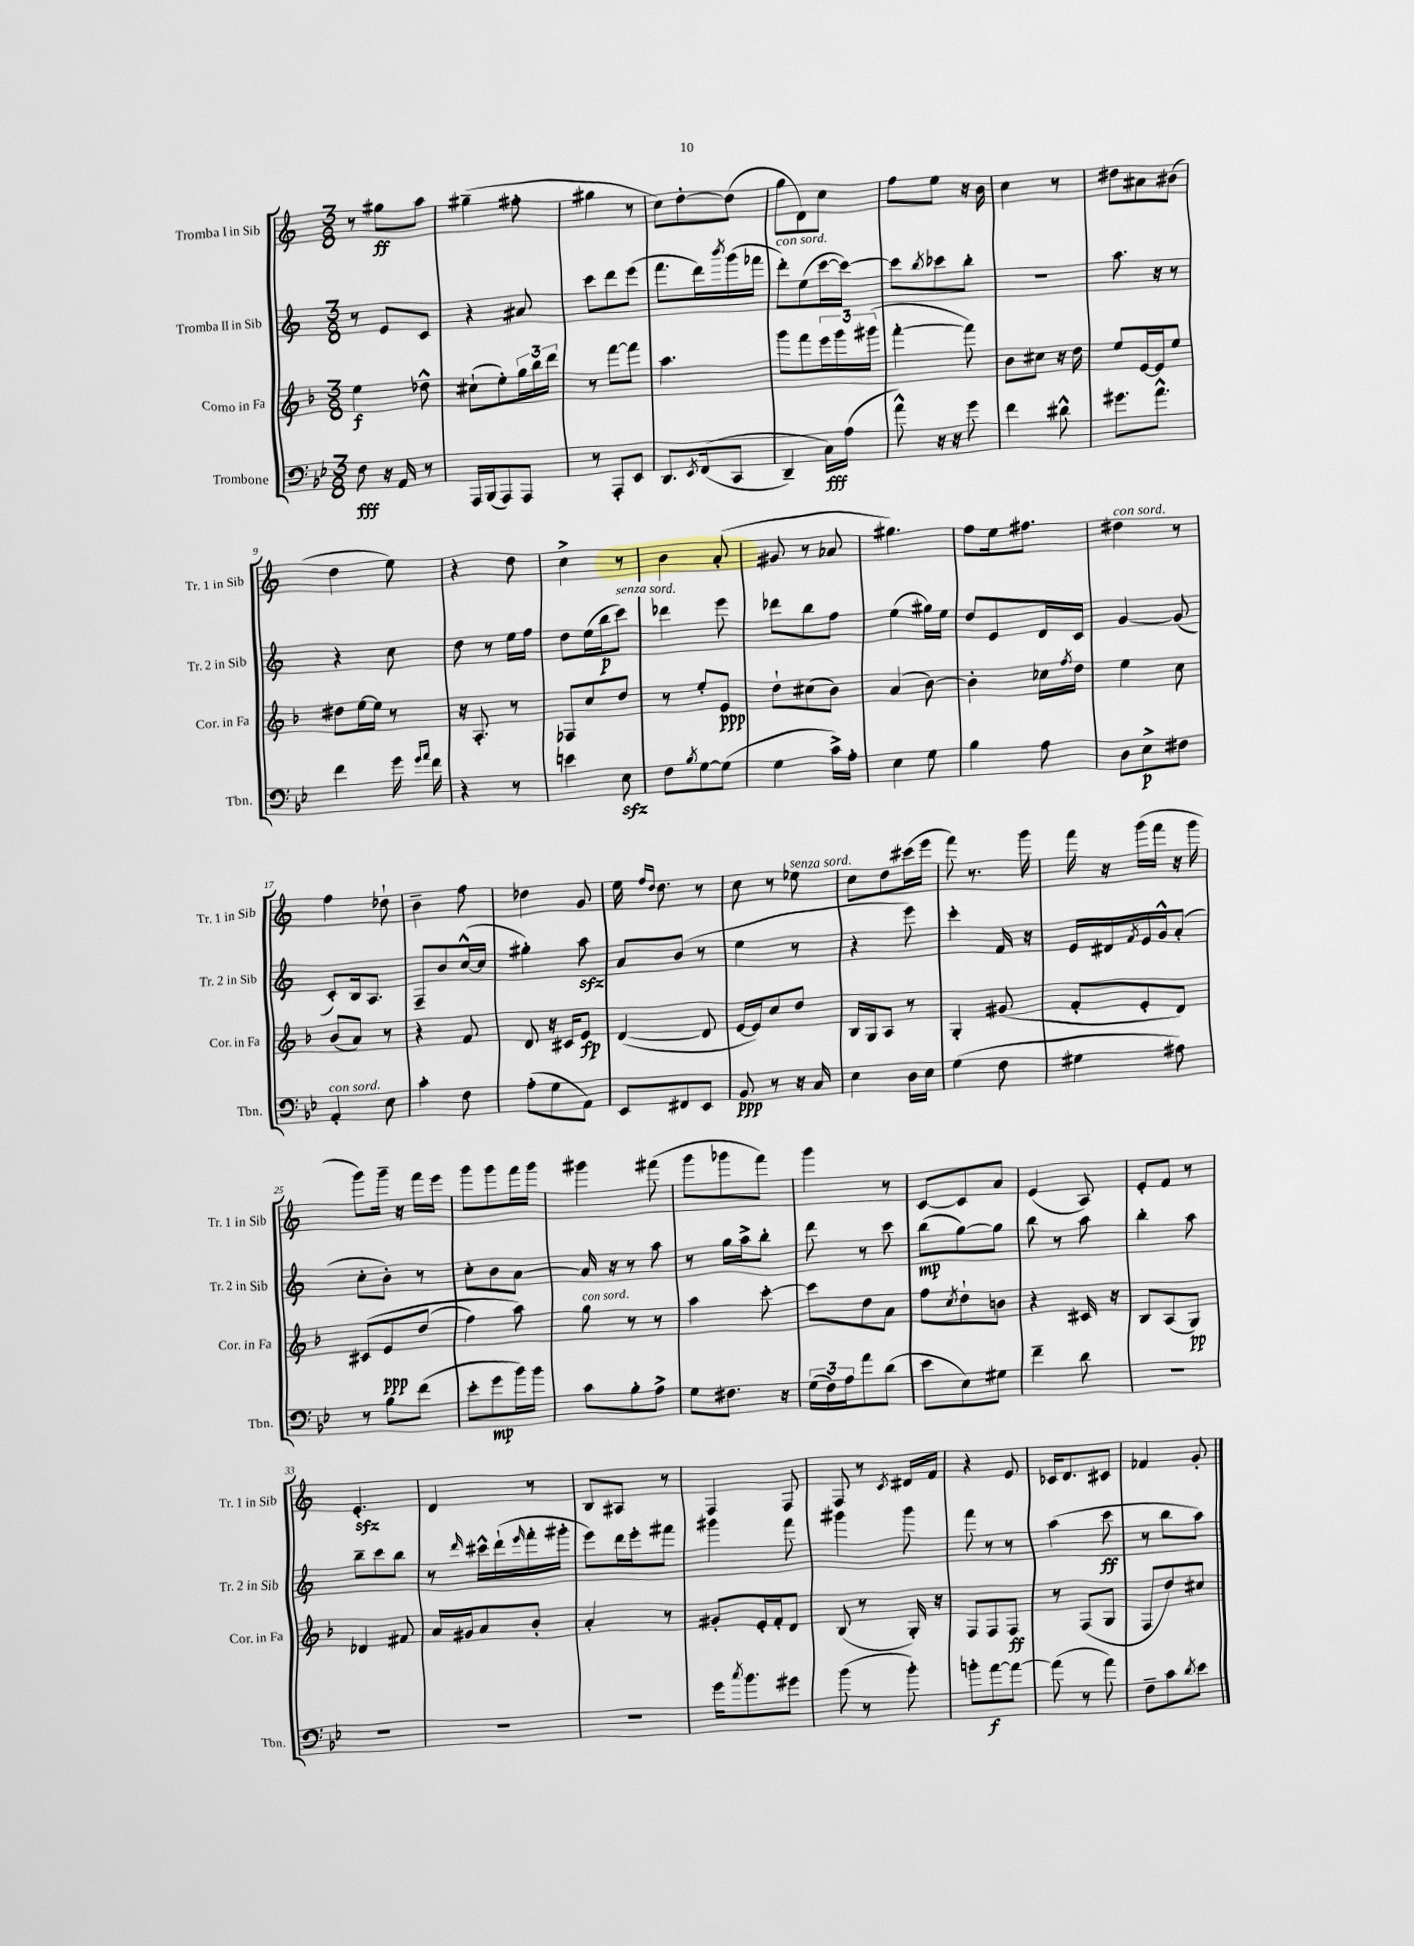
<<
\new StaffGroup <<
\new Staff = "s0" \with { instrumentName = "Tromba I in Sib" shortInstrumentName = "Tr. 1 in Sib" } {
    \clef treble \key c \major \numericTimeSignature \time 3/8
    r8 gis''8\ff a''8 |
    gis''4--( fis''8-. |
    gis''4 r8 |
    c''8) d''8~-. d''8( |
    g''8 d'8) c''8 |
    f''8 e''8 r16 b'16 |
    c''4 r8 |
    dis''8 ais'8 bis'8( |
    d''4 e''8) |
    r4 d''8 |
    c''4-> r8 |
    b'4 a'8-.( |
    gis'8 r8 aes'8 |
    gis''4.) |
    f''8 e''16 fis''8. |
    dis''4^\markup { \italic "con sord." } r8 |
    f''4 des''8-! |
    b'4-- f''8 |
    des''4 g'8 |
    e''16 \grace { f''16 d''16 } d''8. r8 |
    c''8 r8 ees''8^\markup { \italic "senza sord." } |
    c''8 d''8 cis'''16( e'''16 |
    f'''8) r8. g'''16 |
    f'''16 r16 g'''16( f'''16 r16 g'''16 |
    g'''8) g'''16-- r16 f'''16 e'''16 |
    g'''8 g'''8 f'''16 g'''16 |
    gis'''4 fis'''8( |
    g'''8 ges'''8 f'''8) |
    g'''4 r8 |
    c'8~ c'8 a'8 |
    e'4( a8) |
    e'8-. f'8 r8 |
    e'4.-.\sfz |
    d'4 r8 |
    b8 ais8 r8 |
    f4 f8 |
    f8 r8 \acciaccatura { c'8 } dis'16 f'16 |
    r4 e'8 |
    ces'16 d'8. cis'8 |
    fes'4 g'8-. \bar "|." |
}
\new Staff = "s1" \with { instrumentName = "Tromba II in Sib" shortInstrumentName = "Tr. 2 in Sib" } {
    \clef treble \key c \major \numericTimeSignature \time 3/8
    r8 e'8 c'8 |
    r4 ais'8 |
    c'''8 d'''8 e'''8( |
    f'''8. d'''16) \acciaccatura { b'''8 } g'''16( fes'''16 |
    d'''8-.^\markup { \italic "con sord." }) e''8( c'''16~ c'''16~) |
    c'''8 \acciaccatura { b''8 } ces'''8 b''8-. |
    R4. |
    a''8. r16 r8 |
    r4 c''8 |
    d''8 r8 e''16 f''16 |
    d''8 e''16( b''16\p c'''8^\markup { \italic "senza sord." }) |
    des'''4 e'''8 |
    des'''8 b''8 f''8 |
    e''4( gis''16) e''16 |
    d''8 e'8 d'16 c'16 |
    g'4~ g'8( |
    c'8-.) b16 a8. |
    f8-- b'8 c''16~-^( c''16 |
    gis''4-.) a''8\sfz |
    a'8 b'8( r8 |
    e''4 r8 |
    r4 e'''8) |
    c'''4-. f'16 r16 |
    e'16 dis'16 \acciaccatura { f'8 } e'16 g'16-^ a'8-.( |
    c''8-. b'8-.) r8 |
    c''8-. b'8 a'8~ |
    a'16 r16 r8 a''8 |
    r8 g''16 a''16-> b''8-. |
    d'''8 r8 c'''8 |
    b''8\mp( g''8~) g''8 |
    b''8 r8 a''8 |
    b''4-. a''8 |
    b''8-- c'''8 b''8 |
    r8 \grace { d'''16 } cis'''16-^ d'''16-!( \grace { e'''16 } f'''16-. gis'''16-. |
    e'''8) d'''16 e'''16-. fis'''8 |
    gis'''4 f'''8 |
    gis'''4 gis'''8 |
    f'''8 r8 r8 |
    a''4( c'''8\ff |
    r8 b''8 a''8) \bar "|." |
}
\new Staff = "s2" \with { instrumentName = "Corno in Fa" shortInstrumentName = "Cor. in Fa" } {
    \clef treble \key f \major \numericTimeSignature \time 3/8
    e''4\f des''8-^ |
    cis''8-!( e''8-.) \tuplet 3/2 { g''16 bes''16 d'''16 } |
    r8 f'''8~ f'''8 |
    a''4. |
    g'''8 f'''8 \tuplet 3/2 { e'''16 g'''16 gis'''16( } |
    f'''4~-. f'''8) |
    bes'8 cis''8 r16 d''16 |
    e''8 e'16~ e'16 e''8 |
    dis''8 e''16~ e''16 r8 |
    r16 a8.-. r8 |
    fes8 c''8 d''8 |
    r8 e''8-. e'8\ppp |
    d''8-! cis''8( bes'8) |
    a'4( bes'8~) |
    bes'4-. ces''16 \acciaccatura { f''8 } d''16 |
    e''4 c''8 |
    bes'8( a'8) r8 |
    r4 f'8 |
    d'8 r16 cis'16 e'8\fp |
    d'4~( d'8 |
    e'16~ e'16) c''8 d''8 |
    bes16 g16 a8 r8 |
    g4-. gis'8( |
    f'8-. e'8-. d'8) |
    cis'8\( e'8\ppp d''8( |
    f''4) a''8\) |
    g''8^\markup { \italic "con sord." } r8 r8 |
    a''4 c'''8~-. |
    c'''8 d''8 a'8 |
    f''8 \acciaccatura { c''8 } d''8-! b'8 |
    r4 cis'16 r16 |
    bes8 a8( g8\pp) |
    des'4 fis'8 |
    a'16 gis'16 a'8 bes'8-. |
    a'4-. r8 |
    gis'8-. e'16-. f'16-. d'8 |
    bes8( r8 g16-.) r16 |
    f8 f8 f8\ff |
    r8 f8( g8 |
    f8 d''8) cis''8 \bar "|." |
}
\new Staff = "s3" \with { instrumentName = "Trombone" shortInstrumentName = "Tbn." } {
    \clef bass \key bes \major \numericTimeSignature \time 3/8
    f8\fff r16 a,16 r8 |
    a,,16 bes,,16( a,,8) a,,8 |
    r8 a,,8-. ees,8 |
    d,8. \acciaccatura { ees,8 } f,16(\( c,8 |
    d,4--) c16\fff\) a16( |
    a'8-^) r16 r16 g'8 |
    f'4 dis'8-^ |
    gis'8. a'8.-^ |
    f'4 g'16 \grace { g'16 a'16 } f'16 |
    r4 r8 |
    e'4 ees8\sfz |
    f8 \acciaccatura { bes8 } g8~ g8( |
    g4 c'16->) a16-. |
    ees4 g8 |
    bes4 a8 |
    d8 ees8->\p fis8 |
    a,4-.^\markup { \italic "con sord." } ees8 |
    c'4-. f8 |
    a8-.( g8 a,8) |
    ees,8 fis,8 ees,8 |
    bes,8\ppp r8 r16 c16 |
    ees4 d16 ees16 |
    g4( f8 |
    gis4 ais8) |
    r8 bes8 f'8( |
    ees'8-. g'8\mp bes'16) bes'16 |
    c'8 bes8-. a8-> |
    g8 fis8. r16 |
    \tuplet 3/2 { g16( f16) a16 } a'8 d'8( |
    ees'8 ees8) gis8 |
    f'4-- d'8 |
    R4. |
    R4. |
    R4. |
    R4. |
    g'16 \acciaccatura { c''8 } bes'8. gis'8 |
    bes'8( r8 bes'8-.) |
    b'8-. a'8~\f a'8~ |
    a'8( r8 a'8) |
    f8-- c'8 \acciaccatura { d'8 } ees'8 \bar "|." |
}
>>
>>
